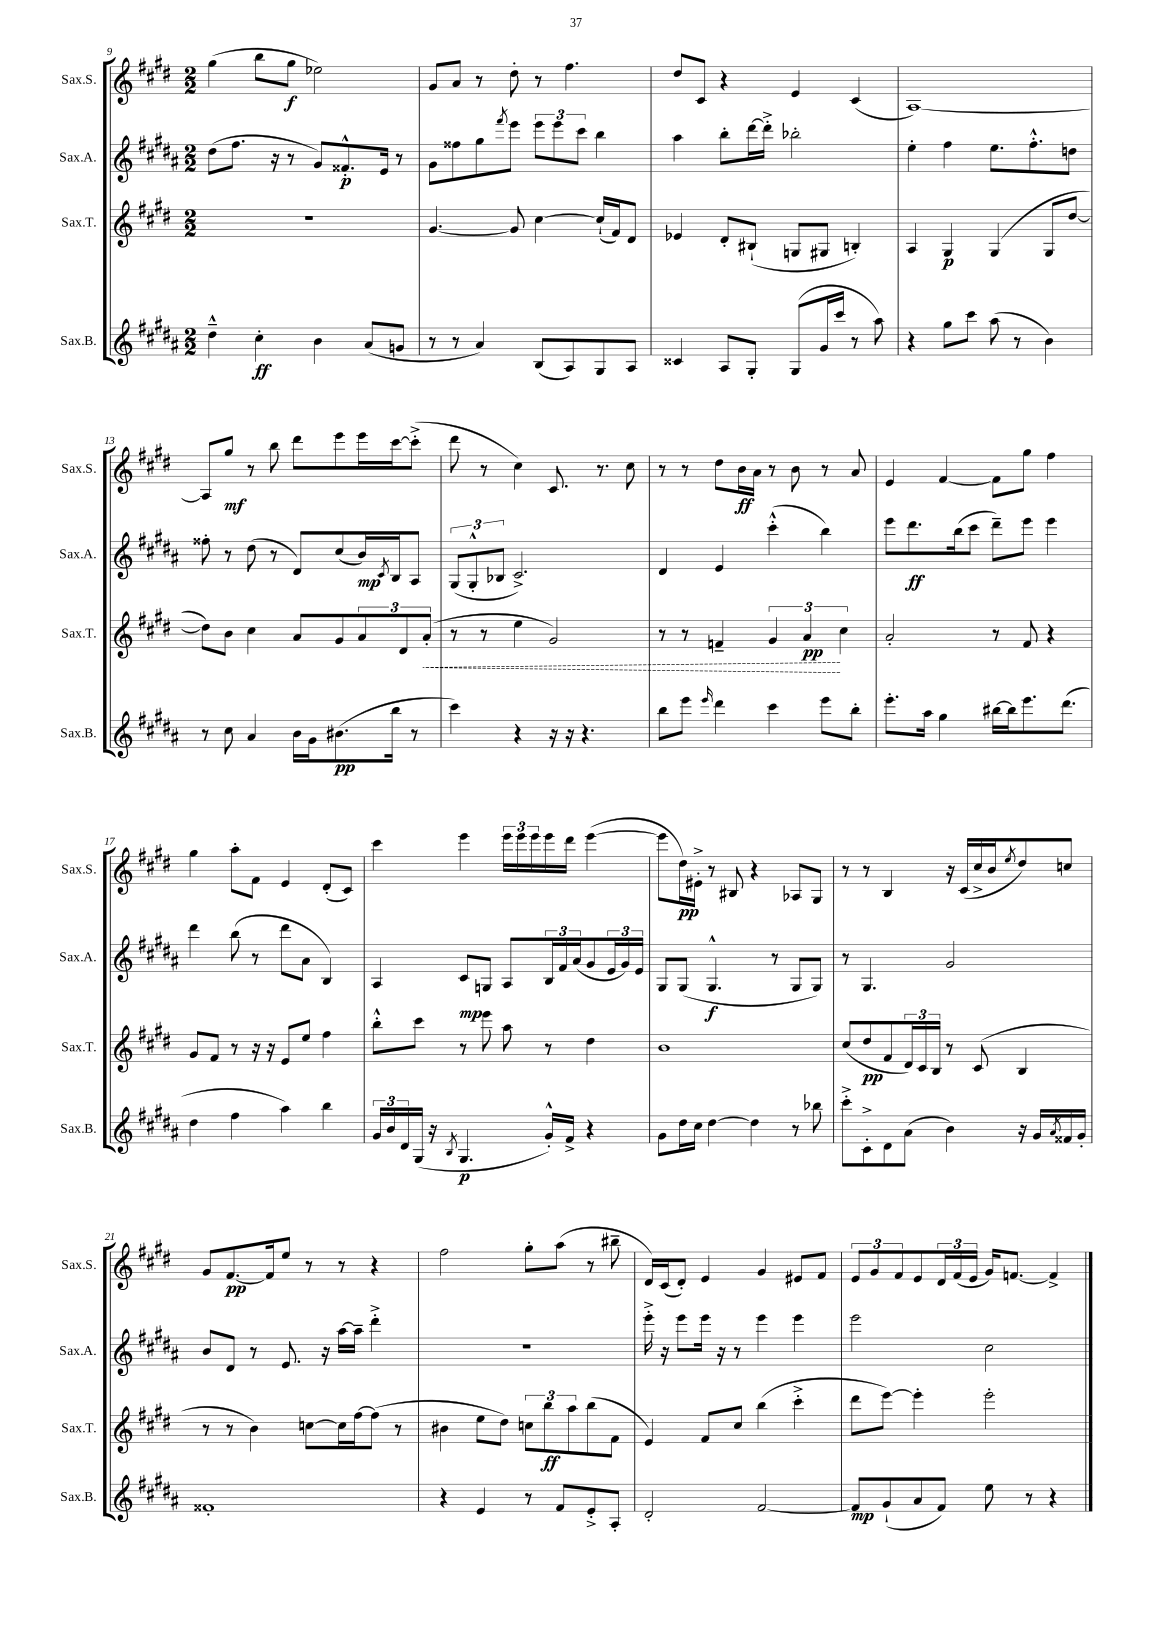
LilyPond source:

<<
\new StaffGroup <<
\new Staff = "s0" \with { instrumentName = "Sax.S." shortInstrumentName = "Sax.S." } {
    \clef treble \key e \major \numericTimeSignature \time 2/2
    gis''4( b''8 gis''8\f ees''2) |
    gis'8 a'8 r8 dis''8-. r8 fis''4. |
    dis''8 cis'8 r4 e'4 cis'4( |
    a1~) |
    a8 gis''8\mf r8 b''8 dis'''8 e'''8 e'''16 cis'''16~ cis'''8-.->( |
    dis'''8 r8 cis''4) cis'8. r8. cis''8 |
    r8 r8 dis''8 b'16\ff a'16 r8 b'8 r8 a'8 |
    e'4 fis'4~ fis'8 gis''8 fis''4 |
    gis''4 a''8-. fis'8 e'4 dis'8-.( cis'8) |
    cis'''4 e'''4 \tuplet 3/2 { e'''16 e'''16 e'''16 } e'''16 dis'''16 e'''4~( |
    e'''8 dis''16\pp) eis'16-.-> r8 bis8 r4 aes8 gis8 |
    r8 r8 b4 r16 cis'16( cis''16-> b'16 \acciaccatura { e''8 } dis''8) c''8 |
    gis'8 fis'8.~\pp fis'16 e''8 r8 r8 r4 |
    fis''2 gis''8-. a''8( r8 bis''8-- |
    dis'16) cis'16( dis'8-.) e'4 gis'4 eis'8 fis'8 |
    \tuplet 3/2 { e'8 gis'8 fis'8 } e'8 \tuplet 3/2 { dis'16 fis'16( e'16 } gis'16) f'8.~ f'4-> \bar "|." |
}
\new Staff = "s1" \with { instrumentName = "Sax.A." shortInstrumentName = "Sax.A." } {
    \clef treble \key b \major \numericTimeSignature \time 2/2
    dis''8( fis''8. r16 r8 gis'8) fisis'8.-.-^\p e'16 r8 |
    gis'8 fisis''8 gis''8 \acciaccatura { fis'''8 } e'''8 \tuplet 3/2 { e'''8 e'''8 cis'''8 } b''4 |
    ais''4 b''8-. dis'''16~ dis'''16-.-> bes''2-. |
    e''4-. fis''4 e''8. fis''8.-.-^ d''8 |
    fisis''8-. r8 dis''8( r8 dis'8) cis''8( b'16\mp) \acciaccatura { cis'8 } b16 ais8 |
    \tuplet 3/2 { gis8( gis8-.-^ bes8 } cis'2.->) |
    dis'4 e'4 cis'''4-.-^( b''4) |
    e'''8 dis'''8.\ff b''16( cis'''8 dis'''8--) e'''8 e'''4 |
    dis'''4 b''8( r8 dis'''8 ais'8 b4) |
    ais4 cis'8\mp g8 ais8 \tuplet 3/2 { b16 fis'16 ais'16( } gis'8 \tuplet 3/2 { e'16 gis'16) e'16 } |
    gis8 gis8( gis4.-^\f r8 gis8 gis8) |
    r8 gis4. gis'2 |
    b'8 dis'8 r8 e'8. r16 ais''16~ ais''16-- dis'''4-.-> |
    R1 |
    e'''16-.-> r16 e'''8 e'''16 r16 r8 e'''4 e'''4 |
    e'''2 cis''2 \bar "|." |
}
\new Staff = "s2" \with { instrumentName = "Sax.T." shortInstrumentName = "Sax.T." } {
    \clef treble \key e \major \numericTimeSignature \time 2/2
    R1 |
    gis'4.~ gis'8 cis''4~ cis''16-!( fis'16) dis'8 |
    ees'4 dis'8-. bis8-!( g8 gis8 b4-.) |
    a4 gis4\p gis4( gis8 dis''8~ |
    dis''8) b'8 cis''4 a'8 gis'8 \tuplet 3/2 { a'8 dis'8 \once \override Hairpin.style = #'dashed-line a'8-.\<( } |
    r8 r8 e''4 gis'2) |
    r8 r8 f'4-- \tuplet 3/2 { gis'4 a'4\pp\! cis''4 } |
    a'2-. r8 fis'8 r4 |
    gis'8 fis'8 r8 r16 r16 e'8 e''8 fis''4 |
    b''8-.-^ cis'''8 r8 e'''8 a''8 r8 dis''4 |
    b'1 |
    cis''8( dis''8\pp fis'8 \tuplet 3/2 { dis'16) cis'16 b16 } r8 cis'8( b4 |
    r8 r8 b'4) c''8~ c''16 fis''16~ fis''8( r8 |
    bis'4 e''8 dis''8) \tuplet 3/2 { c''8 b''8\ff a''8 } b''8( fis'8 |
    e'4) fis'8 cis''8 b''4( cis'''4-.-> |
    dis'''8 e'''8~) e'''4-. e'''2-. \bar "|." |
}
\new Staff = "s3" \with { instrumentName = "Sax.B." shortInstrumentName = "Sax.B." } {
    \clef treble \key b \major \numericTimeSignature \time 2/2
    dis''4---^ cis''4-.\ff b'4 ais'8( g'8 |
    r8 r8 ais'4) b8( ais8) gis8 ais8 |
    cisis'4 ais8 gis8-. gis8( gis'16 cis'''16 r8 ais''8) |
    r4 gis''8 cis'''8 ais''8( r8 b'4) |
    r8 cis''8 ais'4 b'16 gis'16 bis'8.\pp( b''16 r8 |
    cis'''4) r4 r16 r16 r4. |
    b''8 e'''8 \grace { e'''16 } dis'''4 cis'''4 e'''8 b''8-. |
    e'''8.-. ais''16 gis''4 bis''16~ bis''16 e'''8. dis'''8.( |
    dis''4 fis''4 ais''4) b''4 |
    \tuplet 3/2 { gis'16 b'16 dis'16 } gis16( r16 \acciaccatura { b8 } gis4.\p gis'16-.-^) fis'16-> r4 |
    gis'8 dis''16 cis''16 dis''4~ dis''4 r8 bes''8 |
    cis'''8-.-> cis'8-.-> dis'8 ais'8( b'4) r16 gis'16 \acciaccatura { ais'8 } fisis'16 gis'16-. |
    fisis'1-. |
    r4 e'4 r8 fis'8 e'8-.-> ais8-. |
    dis'2-. fis'2~ |
    fis'8\mp gis'8-!( ais'8 fis'8) e''8 r8 r4 \bar "|." |
}
>>
>>
\layout { \context { \Score currentBarNumber = #9 } }
